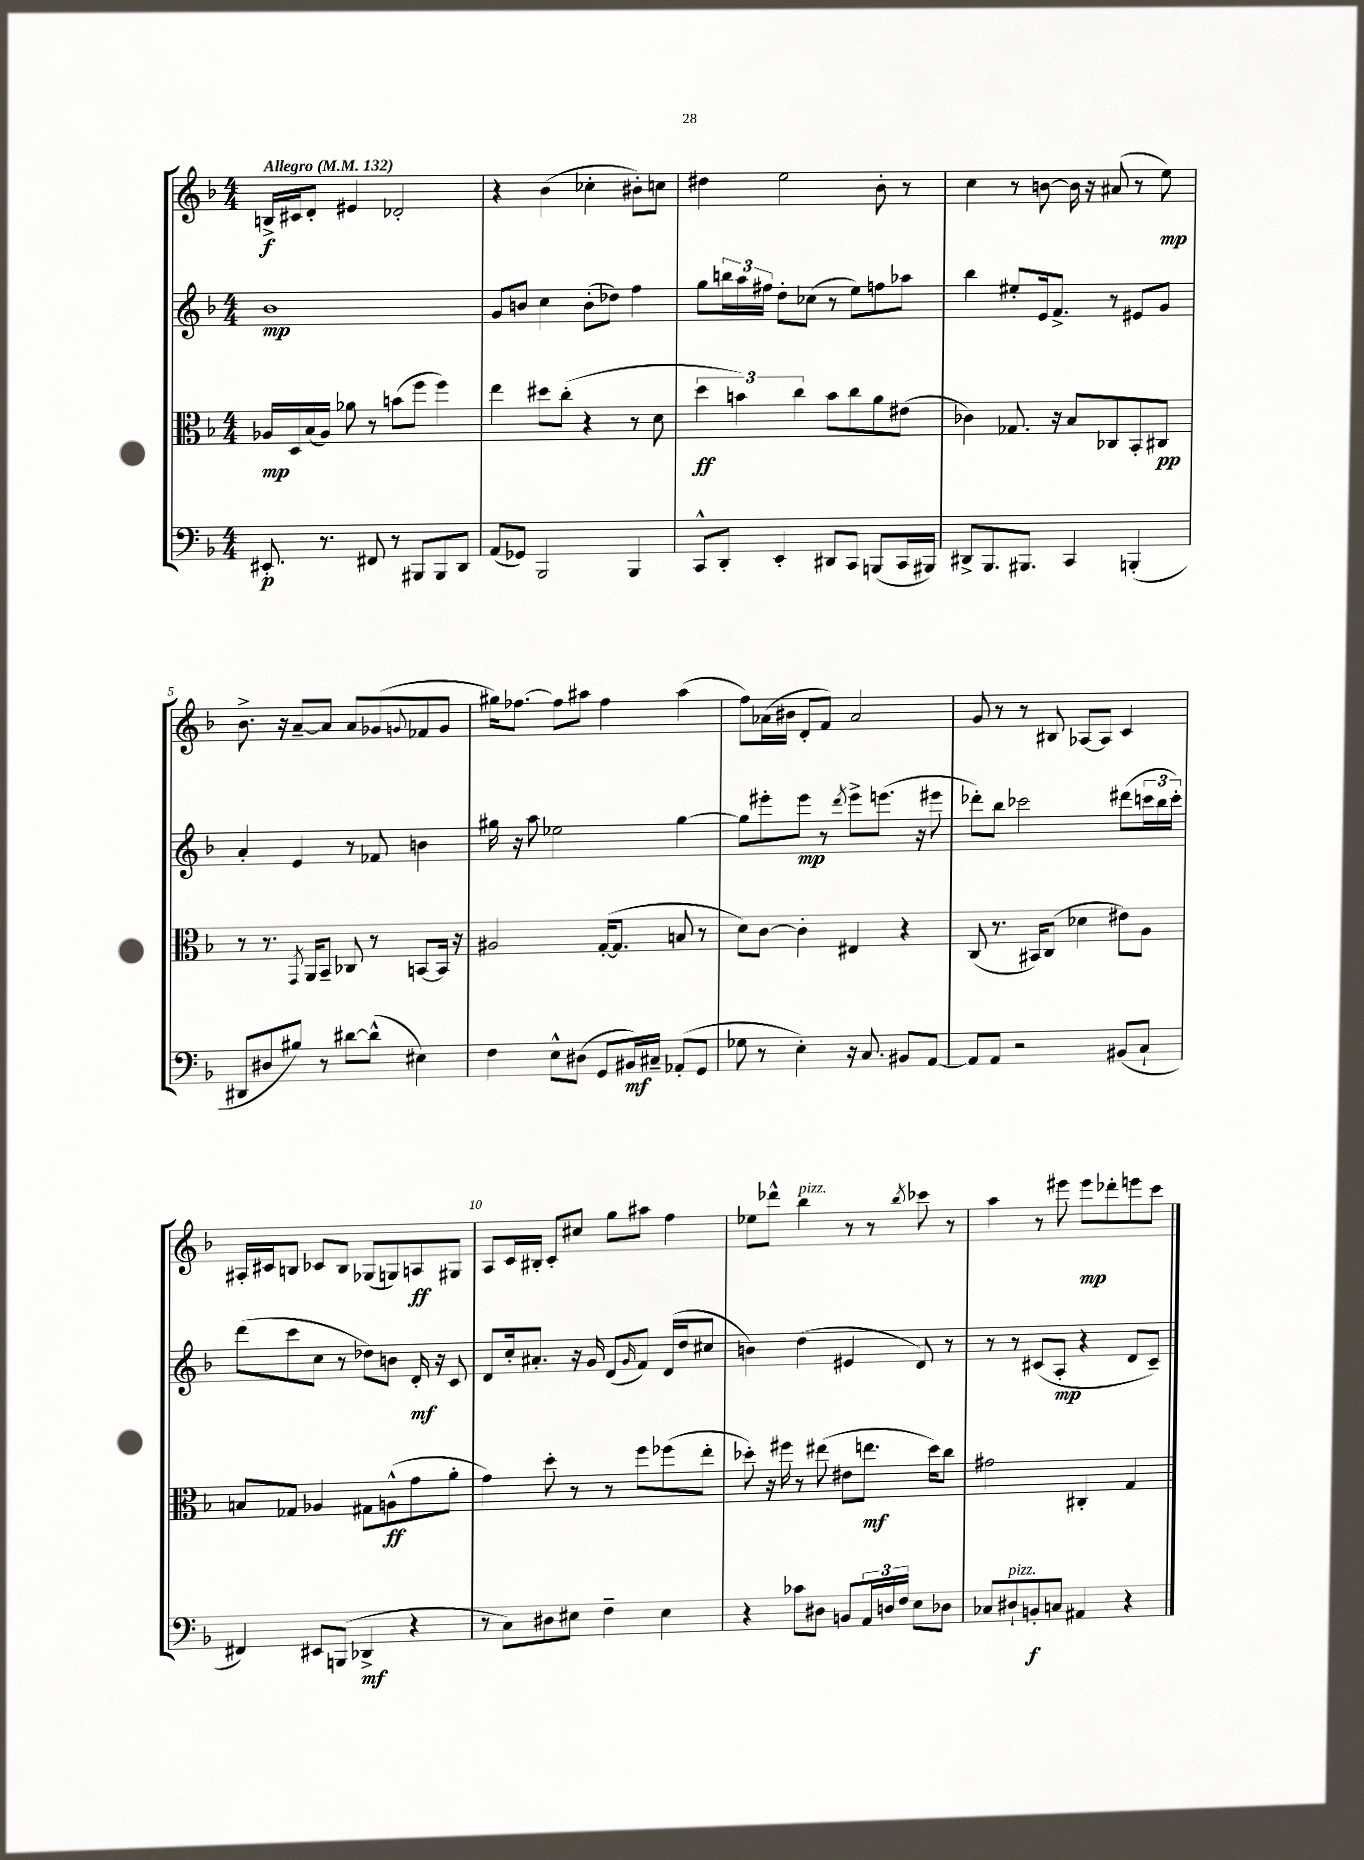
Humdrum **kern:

**kern	**dynam	**kern	**dynam	**kern	**dynam	**kern	**dynam
*part4	*part4	*part3	*part3	*part2	*part2	*part1	*part1
*staff4	*staff4	*staff3	*staff3	*staff2	*staff2	*staff1	*staff1
*clefF4	*	*clefC3	*	*clefG2	*	*clefG2	*
*k[b-]	*	*k[b-]	*	*k[b-]	*	*k[b-]	*
*M4/4	*	*M4/4	*	*M4/4	*	*M4/4	*
*MM132	*	*MM132	*	*MM132	*	*MM132	*
=1	=1	=1	=1	=1	=1	=1	=1
!	!	!	!	!	!	!LO:TX:a:B:t=Allegro	!
8.EE#X'/	p	16A-X/LL	mp	1b-	mp	16Bn^/LL	f
.	.	16D/	.	.	.	16c#X/J	.
.	.	(16B-/	.	.	.	8d'/J	.
8.r	.	16A-/JJ)	.	.	.	.	.
.	.	8a-X\	.	.	.	4e#X/	.
8FF#X/	.	8r	.	.	.	.	.
8r	.	(8bn\L	.	.	.	2d-X'/	.
8BBB#X/L	.	8ff\J	.	.	.	.	.
8BBB#/	.	4ff\)	.	.	.	.	.
8DD/J	.	.	.	.	.	.	.
=2	=2	=2	=2	=2	=2	=2	=2
(8AA/L	.	4ee\	.	8g/L	.	4r	.
8GG-X/J)	.	.	.	8bn/J	.	.	.
2BBB-/	.	8dd#X\L	.	4cc\	.	(4b-\	.
.	.	(8cc'\J	.	.	.	.	.
.	.	4r	.	(8b'\L	.	4cc-X'\	.
.	.	.	.	8dd-X\J)	.	.	.
4BBB-/	.	8r	.	4ff\	.	8b#X'\L)	.
.	.	8d\	.	.	.	8ccn\J	.
=3	=3	=3	=3	=3	=3	=3	=3
8CC^^/L	.	6dd\	ff	8gg\L	.	4dd#X\	.
8DD'/J	.	.	.	24bbn\L	.	.	.
.	.	6bn\)	.	24aa\	.	.	.
.	.	.	.	24ff#X\JJ	.	.	.
4EE'/	.	.	.	8dd'\L	.	2ee\	.
.	.	6cc\	.	.	.	.	.
.	.	.	.	(8cc-X\J	.	.	.
8DD#X/L	.	8b\L	.	8r	.	.	.
8CC/J	.	8cc\	.	8ee\L)	.	.	.
(8BBBn/L	.	8a\	.	8ffn\	.	8b-'\	.
16CC/L	.	(8e#X\J	.	8aa-X\J	.	8r	.
16BBB#X/JJ)	.	.	.	.	.	.	.
=4	=4	=4	=4	=4	=4	=4	=4
8DD#X^/L	.	4c-X\)	.	4bb-\	.	4cc\	.
8.BBB-/	.	.	.	.	.	.	.
.	.	8.G-X/	.	8ee#X'/L	.	8r	.
8.BBB#X/J	.	.	.	.	.	.	.
.	.	.	.	16e/k	.	[8bn\	.
.	.	16r	.	8.f^/J	.	.	.
4CC/	.	8B-/L	.	.	.	16b\]	.
.	.	.	.	.	.	16r	.
.	.	8C-X/	.	8r	.	(8a#X/	.
(4BBBn'/	.	8BB-'/	.	8e#X/L	.	8r	.
.	.	8C#X/J	pp	8g/J	.	8ee\)	mp
!!LO:LB:g=z
=5	=5	=5	=5	=5	=5	=5	=5
8DD#X/L	.	8r	.	4a'/	.	8.b-^\	.
8D#X/	.	8.r	.	.	.	.	.
.	.	.	.	.	.	16r	.
8B#X/J)	.	.	.	4e/	.	[8a~/L	.
.	.	8qGG/	.	.	.	.	.
.	.	16AA/KL	.	.	.	.	.
8r	.	8BB-~/J	.	.	.	8a/J]	.
[8d#X\L	.	8C-X/	.	8r	.	8a/L	.
(8d#^^\J]	.	8r	.	8f-X/	.	(8g-X/	.
.	.	.	.	.	.	8qqgn/	.
4E#X\)	.	[8BBn/L	.	4bn\	.	8f-X/	.
.	.	16BB/Jk]	.	.	.	8g/J	.
.	.	16r	.	.	.	.	.
=6	=6	=6	=6	=6	=6	=6	=6
4F\	.	2A#X/	.	16gg#X\	.	16gg#X\KL)	.
.	.	.	.	16r	.	[8.ff-X\J	.
.	.	.	.	8aa\	.	.	.
8E^^\L	.	.	.	2ee-X\	.	8ff-\L]	.
(8D#X\J	.	.	.	.	.	8aa#X\J	.
8GG/L	.	([16G'/KL	.	.	.	4ff-\	.
.	.	8.G/J]	.	.	.	.	.
16BB#X/L)	mf	.	.	.	.	.	.
16C#X~/JJ	.	.	.	.	.	.	.
(8AA-X'/L	.	8Bn/	.	[4gg#\	.	(4aa#\	.
8GG/J	.	8r	.	.	.	.	.
=7	=7	=7	=7	=7	=7	=7	=7
8G-X\	.	8d\L)	.	8gg#\L]	.	8ff\L)	.
8r	.	[8c\J	.	8eee#X'\	.	(16a-X\L	.
.	.	.	.	.	.	16b#X\JJ	.
4E'\)	.	4c'\]	.	8eee#\J	mp	8d'/L	.
.	.	.	.	8r	.	8f/J)	.
.	.	.	.	8qddd/	.	.	.
16r	.	4E#X/	.	8eee#^\L	.	2a-/	.
8.C/	.	.	.	.	.	.	.
.	.	.	.	(8.eeen\J	.	.	.
8BB#X/L	.	4r	.	.	.	.	.
.	.	.	.	16r	.	.	.
[8AA/J	.	.	.	8eee#X\	.	.	.
=8	=8	=8	=8	=8	=8	=8	=8
8AA/L]	.	(8C/	.	8ddd-X'\L)	.	8g/	.
8AA/J	.	8.r	.	8bb-\J	.	8r	.
2r	.	.	.	2ccc-X\	.	8r	.
.	.	16BB#X/KL)	.	.	.	.	.
.	.	(8C/J	.	.	.	8B#X/	.
.	.	4d-X\	.	.	.	[8A-X/L	.
.	.	.	.	.	.	8A-/J]	.
(8BB#X/L	.	8e#X\L)	.	(8ddd#X\L	.	4c/	.
8C`/J	.	8A\J	.	24cccn\L	.	.	.
.	.	.	.	24bb-\	.	.	.
.	.	.	.	24ccc'\JJ)	.	.	.
!!LO:LB:g=z
=9	=9	=9	=9	=9	=9	=9	=9
4FF#X/)	.	8Bn/L	.	(8ddd\L	.	16A#X'/LL	.
.	.	.	.	.	.	16c#X/J	.
.	.	8G-X/J	.	8ccc\	.	8Bn/J	.
8EE#X/L	.	4A-X/	.	8cc\J	.	8c-X/L	.
(8BBBn/J	.	.	.	8r	.	8B/J	.
4DD-X^/	mf	8G#X\L	.	8dd-X\L)	.	(8G-X/L	.
.	.	(8An^^\	ff	8bn\J	.	8Gn/)	.
4r	.	8g\	.	16d'/	mf	8An/	ff
.	.	.	.	16r	.	.	.
.	.	8a'\J	.	8c/	.	8G#X/J	.
=10	=10	=10	=10	=10	=10	=10	=10
8r	.	4g\)	.	8d/L	.	8A/L	.
8C\L)	.	.	.	16cc'/k	.	16c/L	.
.	.	.	.	8.a#X'/J	.	16B#X'/JJ	.
8D#X\	.	8dd'\	.	.	.	8c'/L	.
8E#X\J	.	8r	.	16r	.	8cc#X/J	.
.	.	.	.	16g/	.	.	.
4F~\	.	8r	.	(8d/L	.	8gg\L	.
.	.	.	.	16qqg/	.	.	.
.	.	8ff\L	.	8f/J)	.	8aa#X\J	.
4E#\	.	(8ff-X\	.	(16d/LL	.	4ff\	.
.	.	.	.	16dd/J	.	.	.
.	.	8ee'\J	.	8cc#X/J	.	.	.
=11	=11	=11	=11	=11	=11	=11	=11
4r	.	8dd-X'\)	.	4bn\)	.	8ee-X\L	.
.	.	16r	.	.	.	8ddd-X^^\J	.
.	.	16ff#X\	.	.	.	.	.
!	!	!	!	!	!	!LO:TX:a:i:t=pizz.	!
8c-X\L	.	8r	.	(4dd\	.	4bb-\	.
8D#X\J	.	(8ee#X\	.	.	.	.	.
8BBn/L	.	8e#X\L	.	4e#X/	.	8r	.
24AA/L	.	8.een\J	mf	.	.	8r	.
24Dn/	.	.	.	.	.	.	.
24F/JJ	.	.	.	.	.	.	.
.	.	.	.	.	.	8qbb-/	.
8E\L	.	.	.	8d/)	.	8ccc-X\	.
.	.	16dd-\KL)	.	.	.	.	.
8D-X\J	.	8cc\J	.	8r	.	8r	.
=12	=12	=12	=12	=12	=12	=12	=12
8C-X/L	.	2g#X\	.	8r	.	4aa\	.
!LO:TX:a:i:t=pizz.	!	!	!	!	!	!	!
8D#X`/	.	.	.	8r	.	.	.
8BBn'/	f	.	.	(8c#X/L	.	8r	.
8Cn/J	.	.	.	8A'/J	mp	8eee#X\	.
4AA#X/	.	4C#X'/	.	4r	.	8eee#\L	mp
.	.	.	.	.	.	8ddd-X'\	.
4r	.	4G/	.	8d/L	.	8eeen\	.
.	.	.	.	8c#~/J)	.	8ccc\J	.
==	==	==	==	==	==	==	==
*-	*-	*-	*-	*-	*-	*-	*-
